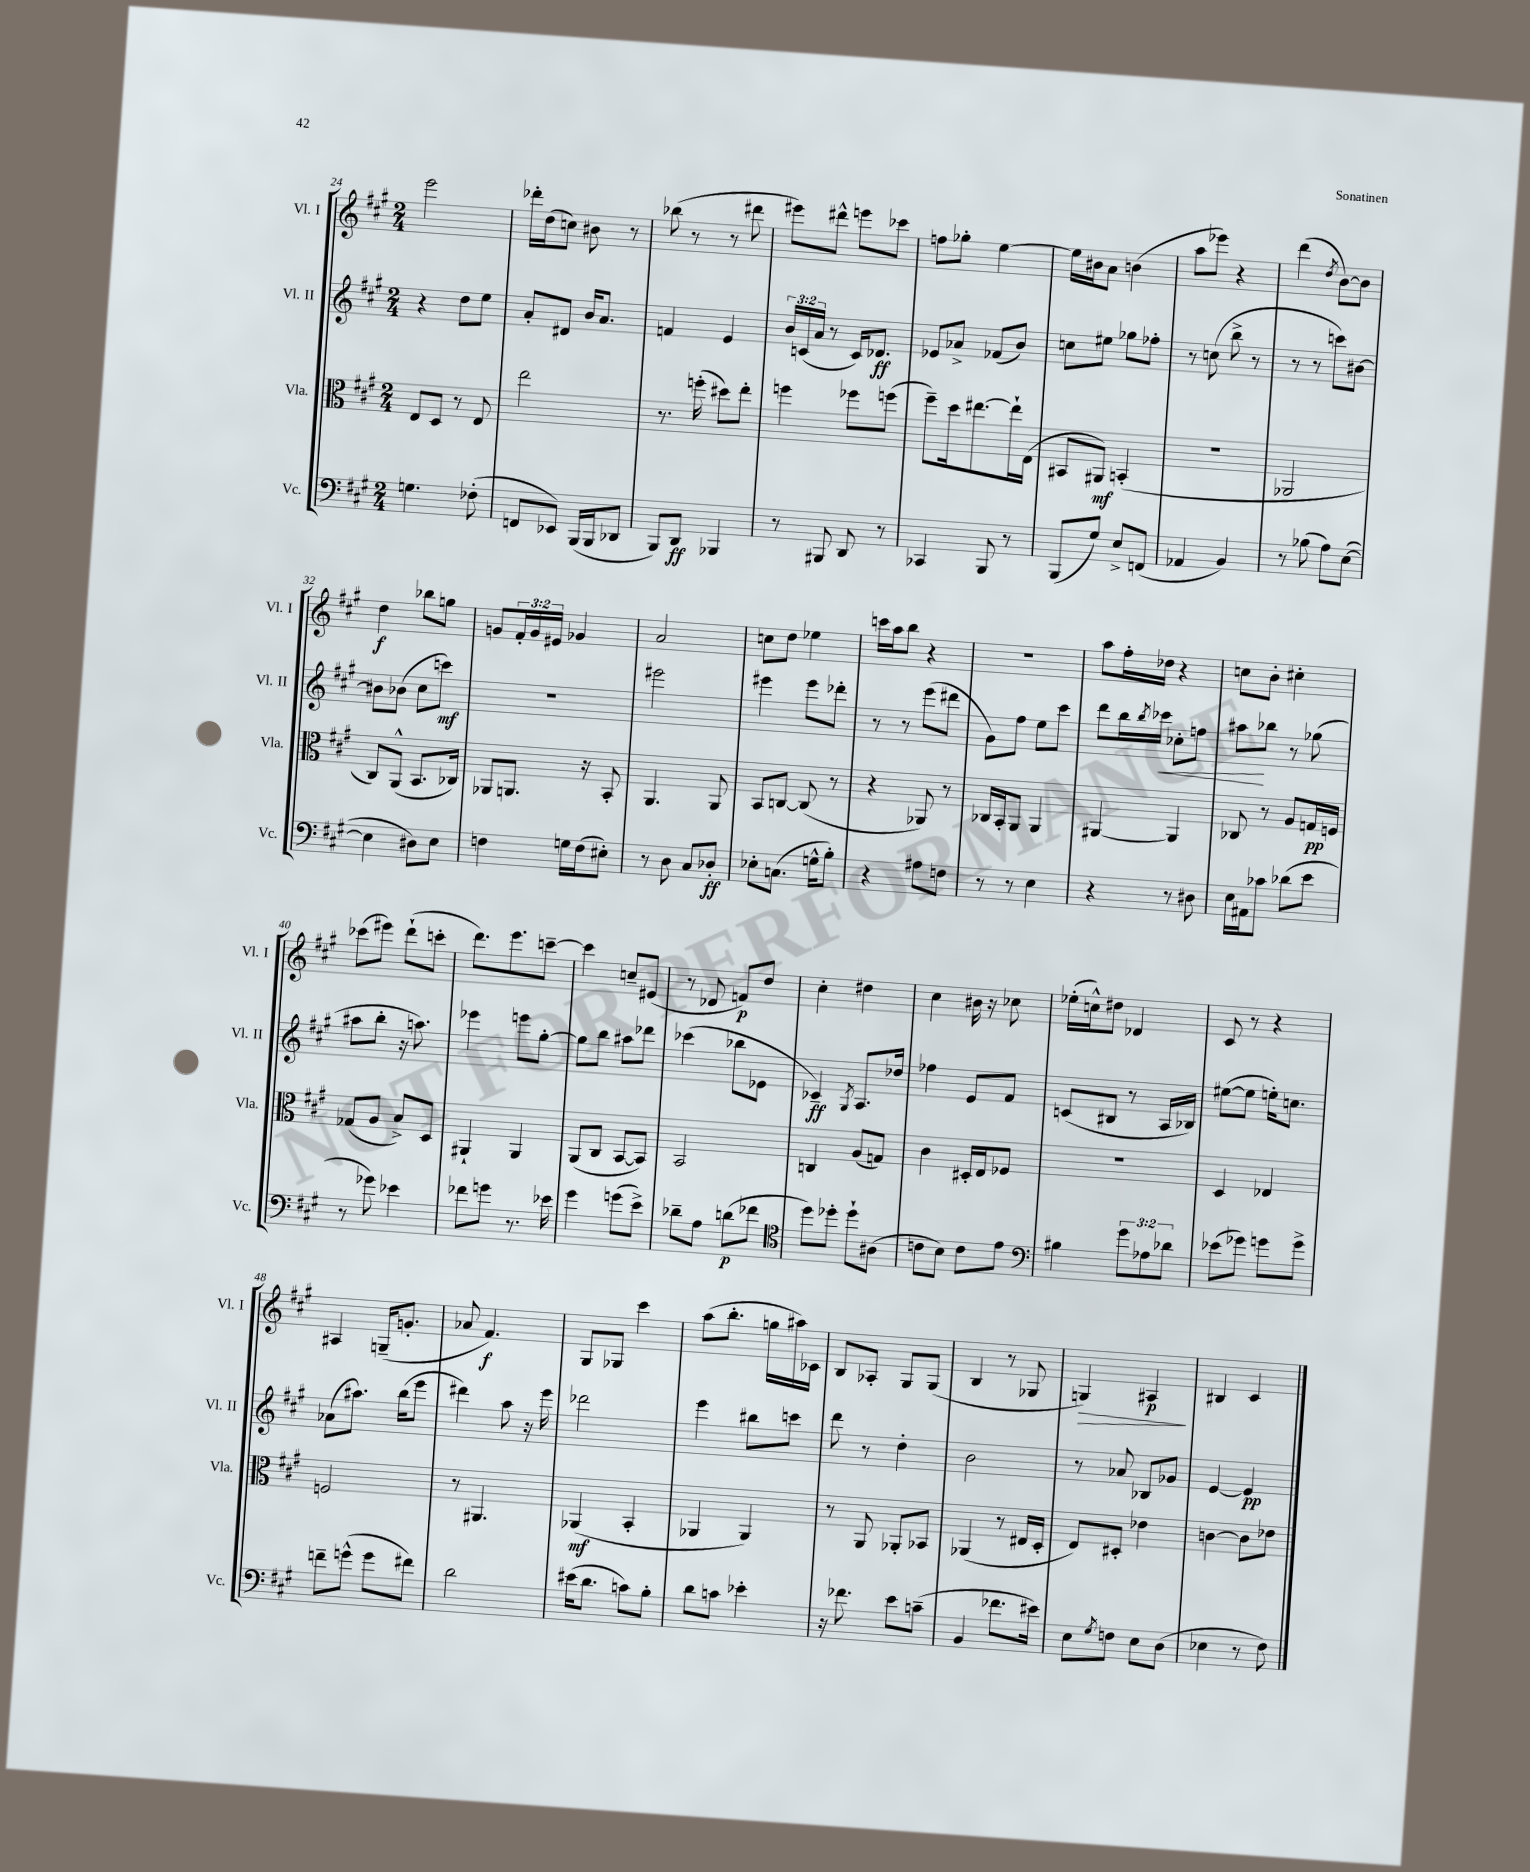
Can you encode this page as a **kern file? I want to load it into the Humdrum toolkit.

**kern	**kern	**kern	**kern
*staff4	*staff3	*staff2	*staff1
*clefF4	*clefC3	*clefG2	*clefG2
*k[f#c#g#]	*k[f#c#g#]	*k[f#c#g#]	*k[f#c#g#]
*M2/4	*M2/4	*M2/4	*M2/4
4.G\	8E/L	4r	2eee\
.	8D/J	.	.
.	8r	8dd\L	.
(8F-'\	8E/	8ee\J	.
=	=	=	=
8FF/L	2ee\	8a'/L	16ddd-'\LL
.	.	.	(16dd\J
8EE-/J)	.	8d#/J	8cc\J)
(16BBB/LL	.	16b/LK	8b#\
16BBB/J	.	8.a/J	.
8DD-/J	.	.	8r
=	=	=	=
8BBB/L)	8.r	4f/	(8bb-\
8DD/J	.	.	8r
.	(16ff'\	.	.
4BBB-/	8dd#\L)	4e/	8r
.	8ee'\J	.	8ddd#\
=	=	=	=
8r	4ff\	24b/LL	8eee#\L)
.	.	(24c/	.
.	.	24a/JJ	.
8BBB#/	.	8r	8ddd#^^\J
8DD/	8ff-\L	16c/LK)	8eee\L
.	.	8.d-/J	.
8r	(8ff\J	.	8ccc-\J
=	=	=	=
4CC-/	8ff#~\L)	8e-/L	8ff\L
.	16dd\k	8a-^/J	8gg-'\J
.	[8.ee#\	.	.
8BBB/	.	(8f-/L	[4ee\
8r	16ee#`\]L	8b/J)	.
.	(16E\JJ	.	.
=	=	=	=
(8BBB/L	8BB#/L	8cc\L	16ee\]LL
.	.	.	16b#\J
8G#/J)	8AA#/J)	8ee#\J	8a\J
8E^/L	(4BB'/	8gg-\L	(4b\
(8FF/J	.	8ff-'\J	.
=	=	=	=
4AA-/	2r	8r	8aa\L
.	.	(8cc\	8eee-\J)
4BB/)	.	8bb^\	4r
.	.	8r	.
=	=	=	=
8r	2AA-/	8r	(4ddd\
(8B-\	.	8r	.
.	.	.	8qdd/
8A\L)	.	8ccc\L)	[8b\L)
([8E\J	.	[8b#\J	8b\]J
=	=	=	=
4E\]	8C#/L)	8b#\]L	4dd\
.	(8AA^^/J	(8b-\J	.
8D#\L)	8.BB/L	8cc#\L	8bb-\L
8E\J	.	8ccc\J)	8gg\J
.	16C-/Jk)	.	.
=	=	=	=
4F\	8AA-/L	2r	8g/L
.	8.AA/J	.	24f#'/L
.	.	.	24g/
.	.	.	24e#/JJ
16G\LL	.	.	4g-/
(16F\J	16r	.	.
8E#'\J)	8BB'/	.	.
=	=	=	=
8r	4.AA/	2eee#\	2a/
8D\	.	.	.
8C#/L	.	.	.
8D-'/J	8AA/	.	.
=	=	=	=
8E-'\L	8BB/L	4eee#\	8cc\L
(8.C\J	[8C/J	.	8dd\J
.	(8C/]	8eee#\L	4ee-\
16G^^\LK	.	.	.
8B'\J)	8r	8ddd-'\J	.
=	=	=	=
4r	4r	8r	16ccc\LL
.	.	.	16aa\J
.	.	8r	8bb\J
8A#\L	8AA-/)	(8eee\L	4r
8F\J	8r	8ddd#\J	.
=	=	=	=
8r	16C-/LL	8g#\L)	2r
.	16BB'/J	.	.
8r	8AA/J	8ff#\J	.
4E\	4AA/	8ee\L	.
.	.	8ccc#\J	.
=	=	=	=
4r	[4AA#/	8ddd\L	8aa\L
.	.	16bb\L	16ff#'\L
.	.	8qbb/	.
.	.	16ccc-\JJ	16dd-\JJ
8r	4AA#/]	8cc-'\L	4r
8D#\	.	8ff\J	.
=	=	=	=
16E\LL	8C-/	8aa#\L	8cc\L
16AA#\J	.	.	.
8c-\J	8r	8bb-\J	8b'\J
(8d-\L	8A/L	8r	4cc#'\
8e\J	16G/L	(8gg-\	.
.	16F/JJ	.	.
=	=	=	=
8r	(8G-/L	8aa#\L	(8ccc-\L
8g-\)	8A/J	8bb'\J	8eee#\J)
4e-\	8B^/L)	16r	(8ddd`\L
.	.	8.aa\)	.
.	8D/J	.	8ccc'\J
=	=	=	=
8f-\L	4AA#`/	4eee-\	8.ddd\L)
8g\J	.	.	.
.	.	.	8.eee\
8.r	4AA#/	8eee\L	.
.	.	[8gg#'\J	[8ccc~\J
16e-\	.	.	.
=	=	=	=
4g#\	(8AA/L	8gg#\]L	4ccc\]
.	8C#/J	8bb\J	.
(8g\L	[8BB/L	8aa#\L	8cc~/L
8e^\J)	8BB/]J)	8ddd-\J	(8e#/J
=	=	=	=
8d-~\L	2BB/	(4ccc-\	8r
8A\J	.	.	8d-/
(8d\L	.	8bb-\L	8f/L)
8f-\J	.	8e-\J	8dd/J
=	=	=	=
*clefC4	*	*	*
8dd\L)	4C/	4c-~/)	4cc#'\
8dd-'\J	.	.	.
.	.	8qG#/	.
8dd-`\L	(8A/L	8.A/L	4dd#\
(8A#\J	8G/J)	.	.
.	.	16dd-/Jk	.
=	=	=	=
8c\L	4c#\	4ff-\	4cc#\
8B\J)	.	.	.
8c\L	16D#'/LL	8e/L	16b#\
.	16E/J	.	16r
8e\J	8F-/J	8f#/J	8cc-\
=	=	=	=
*clefF4	*	*	*
4B#\	2r	(8c/L	(16ee-'\LL
.	.	.	16cc^^\J)
.	.	8B#/J	8dd#\J
12g#\L	.	8r	4d-/
12A-\	.	.	.
.	.	16A/LL	.
12d-\J	.	.	.
.	.	16B-/JJ)	.
=	=	=	=
(8e-\L	4D/	([8ee#\L	8c#/
8g-\J)	.	8ee#\]J	8r
8g\L	4E-/	16ee'\LK)	4r
.	.	8.cc\J	.
8g^\J	.	.	.
=	=	=	=
8f~\L	2F/	(8a-\L	4A#/
(8g^^\J	.	8.aa#\J)	.
8g\L	.	.	(16G~/LK
.	.	(16bb\LK	8.g'/J
8f#\J)	.	8eee\J	.
=	=	=	=
2d\	8r	4ddd#\)	8a-/
.	4.AA#/	.	4.f#/)
.	.	8aa\	.
.	.	16r	.
.	.	16eee\	.
=	=	=	=
(16e#\LK	(4AA-/	2ddd-\	8G#/L
8.d\J	.	.	.
.	.	.	8G-/J
8c\L)	4BB'/	.	4ccc#\
8B'\J	.	.	.
=	=	=	=
8d\L	4AA-/	4eee\	(8aa\L
8c\J	.	.	8.bb'\J
4e-'\	4AA-/)	8bb#\L	.
.	.	.	16gg\LL
.	.	8ccc\J	16aa#\)
.	.	.	16c-\JJ
=	=	=	=
16r	8r	8ddd\	8B/L
8.f-\	.	.	.
.	8AA/	8r	8A-'/J
8e\L	8AA-'/L	4dd'\	8G#/L
(8c~\J	8BB-/J	.	(8G#/J
=	=	=	=
4BB/	(4AA-/	2b\	4B/
8.f-\L	8r	.	8r
.	16E#/LL	.	8G-/
16e#\Jk)	16D'/JJ	.	.
=	=	=	=
8E\L	8E/L)	8r	4G/)
8qG#/	.	.	.
8F\J	8D#'/J	8a-/	.
8E\L	4e-\	8B-/L	4A#/
(8D\J	.	8g-/J	.
=	=	=	=
4E-\	[4c\	[4e/	4B#/
8r	8c\]L	4e/]	4c#/
8F#\)	8e-\J	.	.
==	==	==	==
*-	*-	*-	*-
